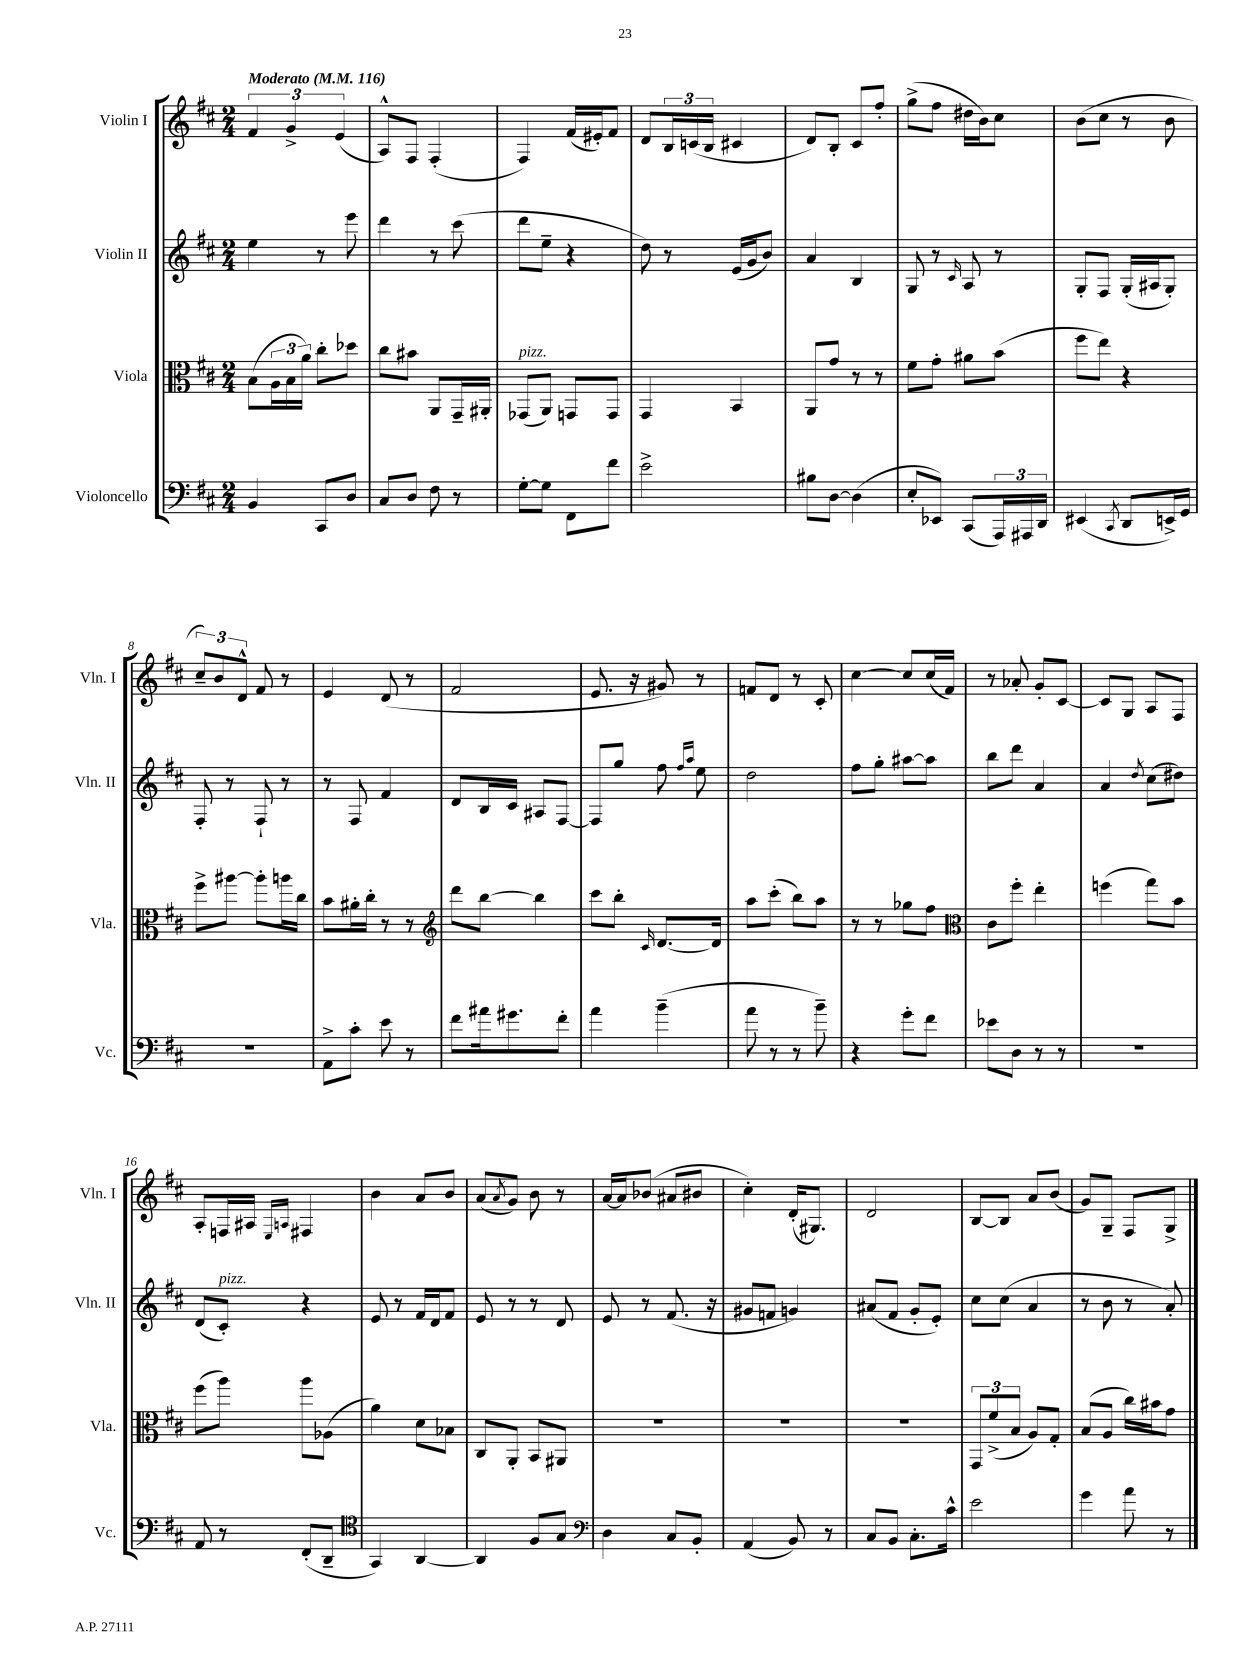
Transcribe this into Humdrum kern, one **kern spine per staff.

**kern	**kern	**kern	**kern
*staff4	*staff3	*staff2	*staff1
*clefF4	*clefC3	*clefG2	*clefG2
*k[f#c#]	*k[f#c#]	*k[f#c#]	*k[f#c#]
*M2/4	*M2/4	*M2/4	*M2/4
*MM116	*MM116	*MM116	*MM116
4BB/	(8B\L	4ee\	6f#/
.	24A\L	.	.
.	24B\	.	6g^/
.	24a\JJ)	.	.
8CC#/L	8cc#'\L	8r	.
.	.	.	(6e/
8D/J	8dd-\J	8eee\	.
=	=	=	=
8C#/L	8cc#\L	4ddd\	8A^^/L)
8D/J	8b#\J	.	8F#/J
8F#\	8AA/L	8r	(4F#'/
8r	16GG~/L	(8ccc#\	.
.	16AA#'/JJ	.	.
=	=	=	=
[8G'\L	(8GG-/L	8ddd\L	4F#/)
8G\]J	8AA/J)	8ee~\J	.
8FF#\L	8GG/L	4r	(16f#/LL
.	.	.	16e#'/J)
8f#\J	8GG/J	.	8f#/J
=	=	=	=
2e^\	4GG/	8dd\)	8d/L
.	.	8r	24B/L
.	.	.	(24c/
.	.	.	24B/JJ
.	4BB/	(16e/LL	4c#/
.	.	16g/J	.
.	.	8b/J)	.
=	=	=	=
8B#\L	8AA/L	4a/	8d/L)
[8D\J	8g/J	.	8B'/J
(4D\]	8r	4B/	8c#/L
.	8r	.	8ff#'/J
=	=	=	=
8E'/L	8f#\L	8G/	(8gg^\L
8EE-/J)	8g'\J	8r	8ff#\J
.	.	16qqc#/	.
(8CC#/L	8a#\L	8A/	16dd#\LL
.	.	.	16b\J)
24AAA/L)	(8b\J	8r	8cc#\J
24AAA#/	.	.	.
24DD/JJ	.	.	.
=	=	=	=
(4EE#/	8ff#\L	8G'/L	(8b\L
.	8ee\J)	8F#/J	8cc#\J
8qCC#/	.	.	.
8DD/L	4r	(16G'/LL	8r
.	.	16A#/J	.
16EE^/L)	.	8G'/J)	8b\
16GG/JJ	.	.	.
=	=	=	=
2r	8ff#^\L	8F#'/	12cc#~/L)
.	.	.	12b/
.	[8aa#\J	8r	.
.	.	.	12d^^/J
.	8aa#'\]L	8F#`/	8f#/
.	16aa\L	8r	8r
.	16cc#\JJ	.	.
=	=	=	=
8AA^\L	8b\L	8r	4e/
8c#'\J	16a#'\L	8F#/	.
.	16cc#'\JJ	.	.
8e\	8r	4f#/	(8d/
8r	8r	.	8r
=	=	=	=
*	*clefG2	*	*
8f#\L	8ddd\L	8d/L	2f#/
16a#\k	[8bb\J	16B/L	.
8.g#\	.	16c#/JJ	.
.	4bb\]	8A#/L	.
8f#'\J	.	[8F#/J	.
=	=	=	=
4a\	8ccc#\L	8F#/]L	8.e/
.	8bb'\J	8gg/J	.
.	.	.	16r
.	16qqc#/	.	.
(4b~\	[8.d/L	8ff#\	8g#/)
.	.	16qqff#/LL	.
.	.	16qqaa/JJ	.
.	.	8ee\	8r
.	16d/]Jk	.	.
=	=	=	=
8a\	8aa\L	2dd\	8f/L
8r	(8ccc#'\J	.	8d/J
8r	8bb\L)	.	8r
8b~\)	8aa\J	.	8c#'/
=	=	=	=
4r	8r	8ff#\L	[4cc#\
.	8r	8gg'\J	.
8g'\L	8gg-\L	[8aa#\L	8cc#/]L
8f#\J	8ff#\J	8aa#\]J	(16cc#/L
.	.	.	16f#/JJ)
=	=	=	=
*	*clefC3	*	*
8e-\L	8c#\L	8bb\L	8r
8D\J	8ff#'\J	8ddd\J	8a-'/
8r	4ee'\	4a/	8g'/L
8r	.	.	[8c#/J
=	=	=	=
2r	(4ff\	4a/	8c#/]L
.	.	.	8G/J
.	.	8qdd/	.
.	8gg\L)	(8cc#\L	8A/L
.	8b\J	8dd#\J)	8F#/J
=	=	=	=
8AA/	(8ff#\L	(8d/L	8A'/L
8r	8aa\J)	8c#'/J)	16F/L
.	.	.	16A#/JJ
.	.	.	16qqE/LL
.	.	.	16qqA/JJ
(8FF#'/L	8aa\L	4r	4F#/
8DD~/J	(8A-\J	.	.
=	=	=	=
*clefC4	*	*	*
4GG/)	4a\)	8e/	4b\
.	.	8r	.
[4AA/	8d\L	16f#/LL	8a/L
.	.	16d/J	.
.	8B-\J	8f#/J	8b/J
=	=	=	=
4AA/]	8C#/L	8e/	(8a/L
.	.	.	8qa/
.	8AA'/J	8r	8g/J)
8F#/L	8BB/L	8r	8b\
8G/J	8AA#/J	8d/	8r
=	=	=	=
*clefF4	*	*	*
4D\	2r	8e/	[16a/LL
.	.	.	16a/]J
.	.	8r	(8b-/J
8C#/L	.	(8.f#/	8a#/L
8BB'/J	.	.	8b#/J
.	.	16r	.
=	=	=	=
(4AA/	2r	8g#/L	4cc#'\)
.	.	8f/J	.
8BB/)	.	4g/)	(16d'/LK
.	.	.	8.G#/J)
8r	.	.	.
=	=	=	=
8C#/L	2r	(8a#/L	2d/
8BB/J	.	8f#/J	.
8.C#'\L	.	8g'/L	.
.	.	8e'/J)	.
16c#^^\Jk	.	.	.
=	=	=	=
2e\	12GG/L	8cc#\L	[8B/L
.	(12f#^/	.	.
.	.	(8cc#\J	8B/]J
.	12B/J	.	.
.	8A/L)	4a/	8a/L
.	8G'/J	.	(8b/J
=	=	=	=
4g\	(8B/L	8r	8g/L)
.	8A/J	8b\	8G~/J
8a\	16cc#\LL)	8r	8F#/L
.	16b#\J	.	.
8r	8g\J	8a'/)	8G^/J
==	==	==	==
*-	*-	*-	*-
